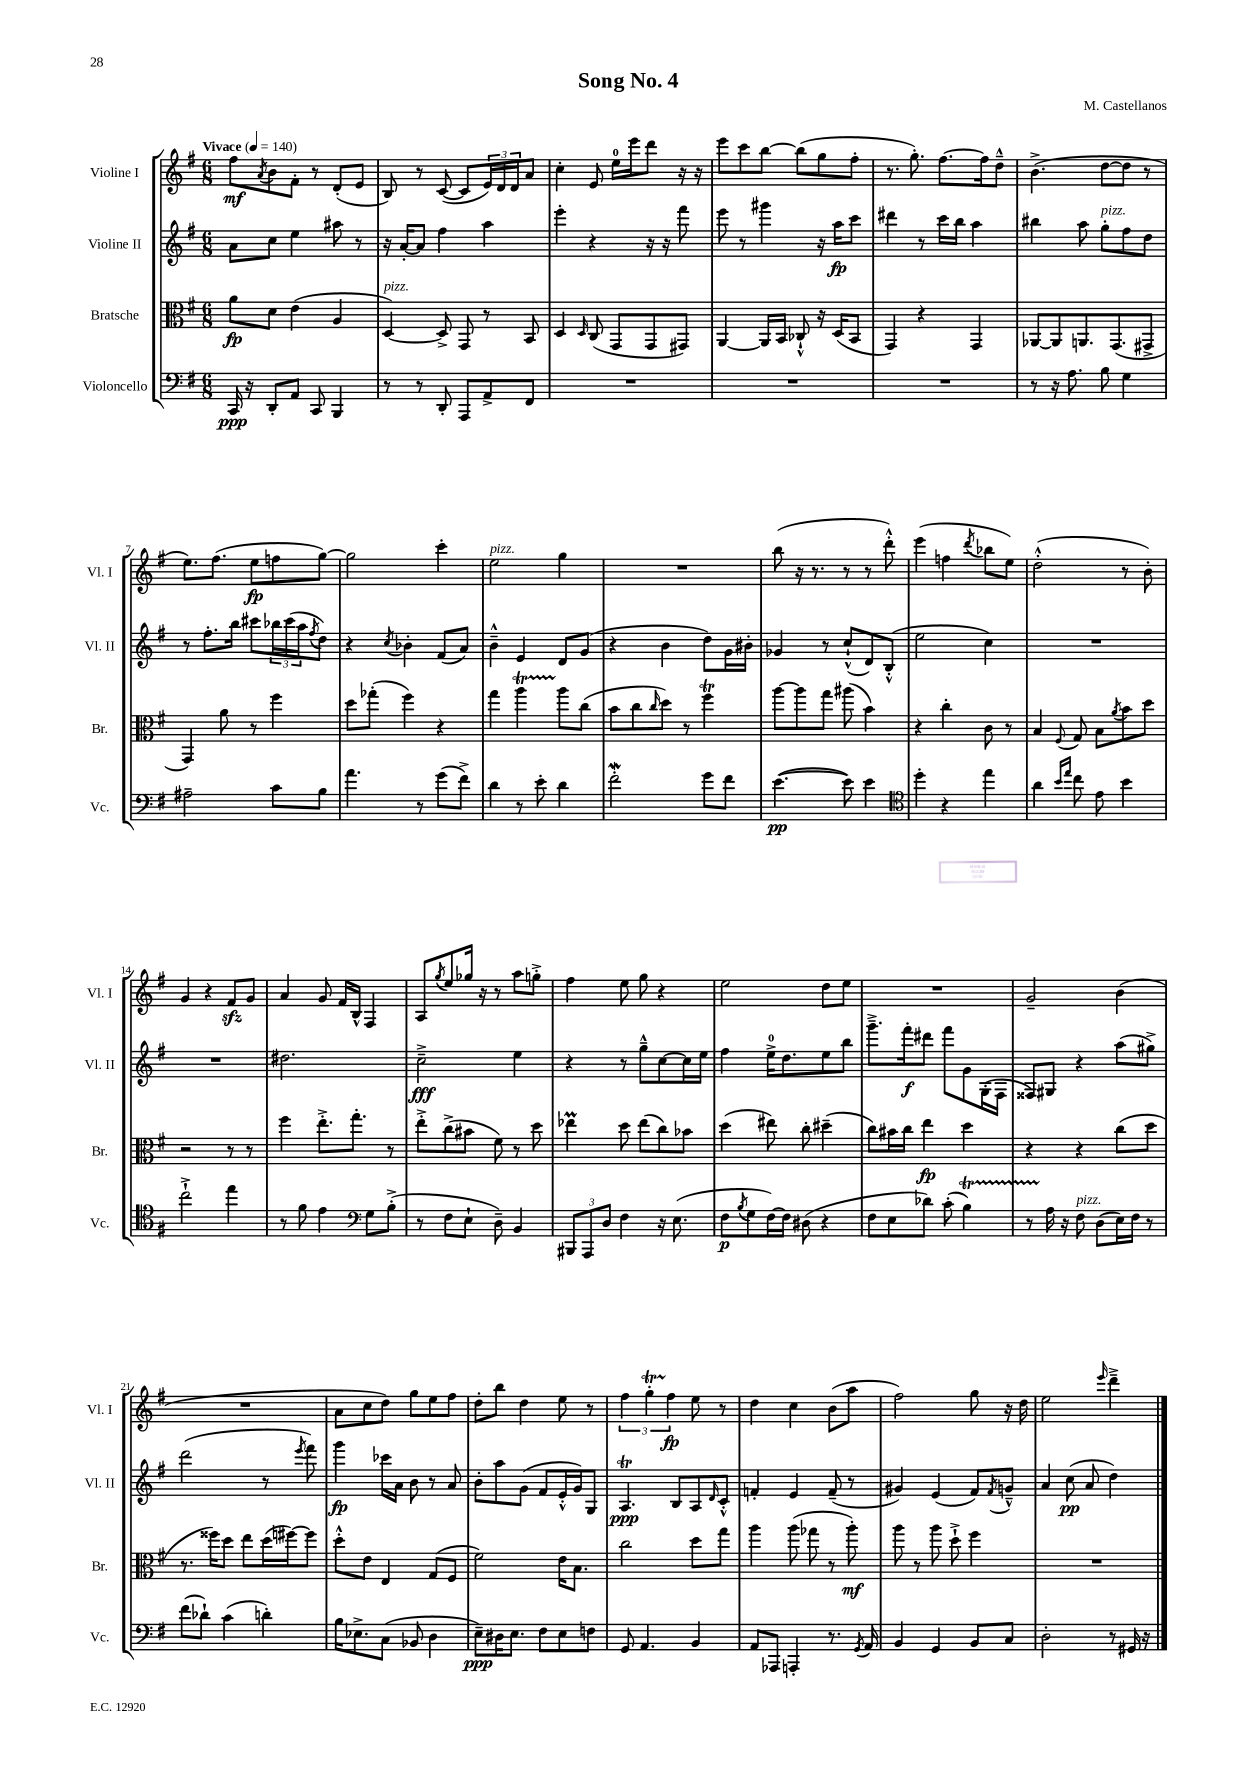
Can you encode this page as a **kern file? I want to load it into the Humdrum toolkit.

**kern	**kern	**kern	**kern
*staff4	*staff3	*staff2	*staff1
*clefF4	*clefC3	*clefG2	*clefG2
*k[f#]	*k[f#]	*k[f#]	*k[f#]
*M6/8	*M6/8	*M6/8	*M6/8
*MM140	*MM140	*MM140	*MM140
16CC	8a	8a	8ff#
16r	.	.	.
.	.	.	8qa
8DD'	8d	8cc	8b
8AA	(4e	4ee	8f#'
8CC	.	.	8r
4BBB	4A	8aa#	(8d'
.	.	8r	8e
=	=	=	=
8r	[4D)	16r	8B)
.	.	[16a'	.
8r	.	8a]	8r
8DD'	8D^]	4ff#	([8c
8AAA	8GG	.	8c]
8AA^	8r	4aa	24e)
.	.	.	24d
.	.	.	24d
8FF#	8BB	.	8a
=	=	=	=
2.r	4D	4eee'	4cc'
.	16qqD	.	.
.	(8C	4r	8e
.	8GG	.	16ee
.	.	.	16eee
.	8GG	16r	8ddd
.	.	16r	.
.	8GG#)	8fff#	16r
.	.	.	16r
=	=	=	=
2.r	[4AA	8eee	8eee
.	.	8r	8ccc
.	16AA]	4ggg#	[8bb
.	16BB	.	.
.	8C-`^^	.	(8bb]
.	16r	16r	8gg
.	(16D	16aa	.
.	8BB	8ccc	8ff#'
=	=	=	=
2.r	4GG)	4ddd#	8.r
.	.	.	8.gg')
.	4r	8r	.
.	.	16ccc	[8.ff#
.	.	16bb	.
.	4GG	4aa	.
.	.	.	16ff#]
.	.	.	8dd~^^
=	=	=	=
8r	[8AA-	4bb#	(4.b^
16r	8AA-]	.	.
8.A	.	.	.
.	8.AA	8aa	.
8B	.	8gg'	[8dd
.	(8.GG	.	.
4G	.	8ff#	8dd]
.	8GG#^	8dd	8r
=	=	=	=
2A#~	4GG)	8r	8.ee)
.	.	8.ff#'	.
.	.	.	(8.ff#
.	8a	.	.
.	.	16bb	.
.	8r	8ccc#	8ee
8c	4ff#	24bb-	8ff
.	.	(24ccc#	.
.	.	24aa	.
.	.	8qff#	.
8B	.	8dd)	[8gg)
=	=	=	=
4.a	8dd	4r	2gg]
.	(8gg-'	.	.
.	.	8qcc	.
.	4ff#)	4b-'	.
8r	.	.	.
(8g	4r	(8f#	4ccc'
8f#^)	.	8a)	.
=	=	=	=
4d	4gg	4b~^^	2ee
8r	4aa	4e	.
8e'	.	.	.
4d	8aa	8d	4gg
.	(8cc	(8g	.
=	=	=	=
2f#'	8b	4r	2.r
.	8cc	.	.
.	16qqcc	.	.
.	8dd)	4b	.
.	8r	.	.
8g	4ff#	8dd)	.
8f#	.	16g	.
.	.	16b#'	.
=	=	=	=
([4.e	[8aa	4g-	(8bb
.	8aa]	.	16r
.	.	.	8.r
.	8gg	8r	.
8e])	(8aa#	(8cc`^^	8r
4e	4b)	8d)	8r
.	.	(8B'^^	8ddd'^^)
=	=	=	=
*clefC4	*	*	*
4dd'	4r	2ee	(4eee
4r	4cc'	.	4ff
.	.	.	8qddd
4ee	8c	4cc)	8bb-
.	8r	.	8ee)
=	=	=	=
4a	4B	2.r	(2dd'^^
16qqb	.	.	.
16qqee	8qqF#	.	.
8cc	8G	.	.
8e	8B	.	.
.	8qa	.	.
4b	8b	.	8r
.	8dd	.	8b')
=	=	=	=
2cc`^	2r	2.r	4g
.	.	.	4r
4ee	8r	.	8f#
.	8r	.	8g
=	=	=	=
8r	4ff#	2.dd#	4a
8f#	.	.	.
4e	8.ee'^	.	8g
.	.	.	16f#
.	8.gg'	.	16B^^
*clefF4	*	*	*
8G	.	.	4F#
(8B'^	8r	.	.
=	=	=	=
8r	8ee'^	2cc~^	8A
.	.	.	8qgg
8F#	(8cc^	.	8ee
8E`	8b#	.	16gg-
.	.	.	16r
8D~)	8f#)	.	8r
4BB	8r	4ee	8aa
.	8dd	.	8gg'^
=	=	=	=
12BBB#	4ee-	4r	4ff#
12AAA	.	.	.
12D	.	.	.
4F#	8dd	8r	8ee
.	(8ee-	8gg~^^	8gg
16r	8cc)	[8cc	4r
(8.E	.	.	.
.	8b-	16cc]	.
.	.	16ee	.
=	=	=	=
8F#	(4dd	4ff#	2ee
8qB	.	.	.
8G	.	.	.
[16F#)	8ee#)	16ee^	.
16F#]	.	8.dd	.
(8D#	8cc'	.	.
4r	(4dd#~	8ee	8dd
.	.	8bb	8ee
=	=	=	=
8F#	8cc)	8.ggg~^	2.r
8E	16b#	.	.
.	16cc	16fff#'	.
8d-)	4ee	8ddd#	.
(8c'	.	8fff#	.
4B)	4dd	8g	.
.	.	(16G'	.
.	.	16F#	.
=	=	=	=
8r	4r	8F##)	2g~
16A	.	8G#	.
16r	.	.	.
8F#	4r	4r	.
(8D	.	.	.
16E)	(8cc	(8aa	(4b
16F#	.	.	.
8r	8dd	8gg#^)	.
=	=	=	=
(8f#	8.r	(2ddd	2.r
8d-`)	.	.	.
.	16ff##)	.	.
(4c	8dd	.	.
.	8ee	.	.
4d')	(16dd	8r	.
.	[16ff#)	.	.
.	.	8qeee	.
.	8ff#]	8fff#)	.
=	=	=	=
16B	8dd'^^	4ggg	8a
8.E-^	.	.	.
.	8e	.	8cc
(8C	4E	16ccc-	8dd)
.	.	16a	.
8BB-	.	8b	8gg
4D	(8G	8r	8ee
.	8F#	8a	8ff#
=	=	=	=
8E~)	2f#)	8b'	8dd'
16D#	.	8aa	8bb
8.E	.	.	.
.	.	(8g	4dd
8F#	.	8f#	.
8E	16e	16e'^^	8ee
.	8.B	16g)	.
8F	.	8G	8r
=	=	=	=
8GG	2cc	4.A	6ff#
4.AA	.	.	.
.	.	.	6gg'
.	.	.	6ff#
.	.	8B	.
4BB	8dd	8A	8ee
.	.	16qqd	.
.	8gg	8c'^^	8r
=	=	=	=
8AA	4aa	4f'	4dd
8AAA-	.	.	.
4AAA'	(8aa	4e	4cc
.	8gg-	.	.
8.r	8r	(8f~	(8b
.	8aa')	8r	8aa
8qGG	.	.	.
16AA	.	.	.
=	=	=	=
4BB	8aa	4g#)	2ff#)
.	8r	.	.
4GG	8aa	(4e	.
.	8dd`^	.	.
8BB	4ff#	8f#)	8gg
.	.	8qf#	.
8C	.	8g~^^	16r
.	.	.	16dd
=	=	=	=
2D'	2.r	4a	2ee
.	.	(8cc	.
.	.	8a	.
.	.	.	16qqeee
8r	.	4dd)	4ddd~^
16GG#	.	.	.
16r	.	.	.
==	==	==	==
*-	*-	*-	*-
